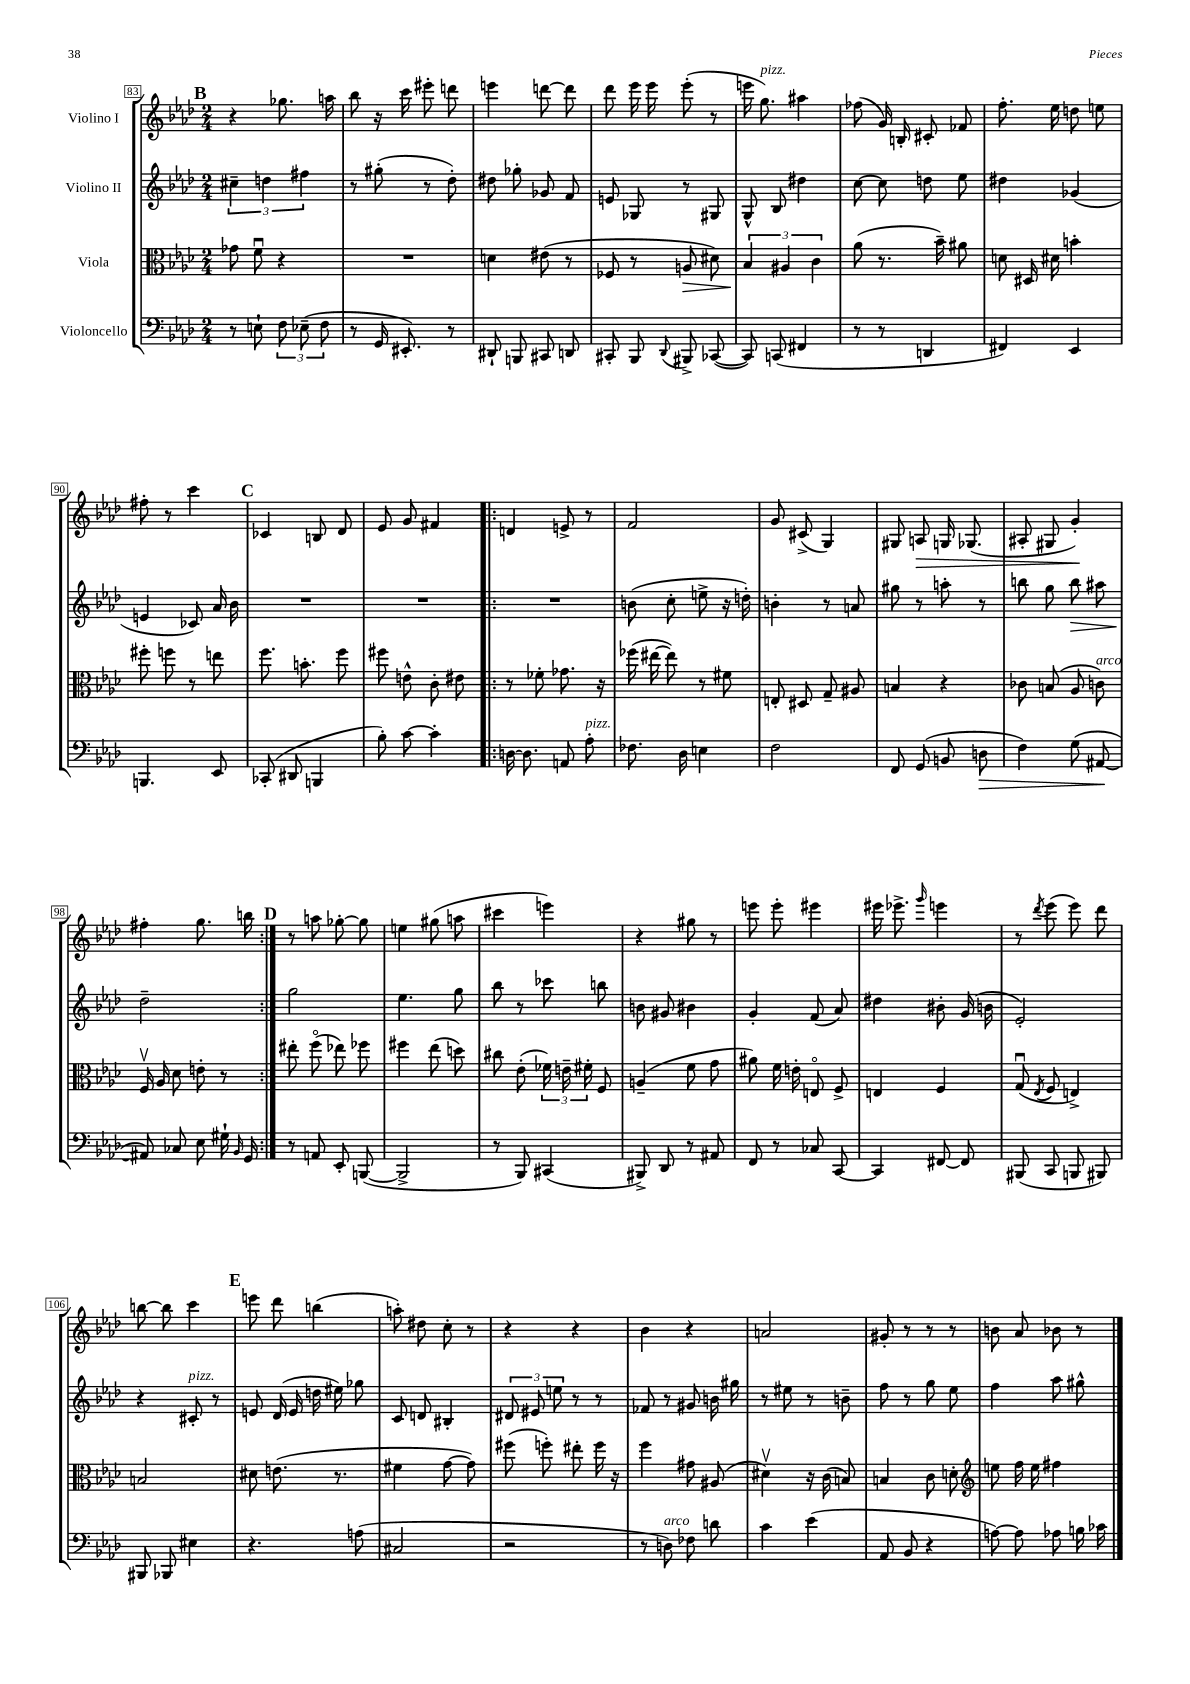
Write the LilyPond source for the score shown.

<<
\new StaffGroup <<
\new Staff = "s0" \with { instrumentName = "Violino I" } {
    \clef treble \key aes \major \numericTimeSignature \time 2/4
    \autoBeamOff \mark \markup { \bold "B" } r4 ges''8. a''16 |
    bes''8 r16 c'''16 eis'''8-. d'''8 |
    e'''4 d'''8~ d'''8 |
    des'''8 ees'''16 ees'''16 ees'''8-.( r8 |
    e'''16 g''8.^\markup { \italic "pizz." }) ais''4 |
    fes''8( g'16) b16-. cis'8-. fes'8 |
    f''8.-. ees''16 d''8 e''8 |
    fis''8-. r8 c'''4 |
    \mark \markup { \bold "C" } ces'4 b8 des'8 |
    ees'8 g'8 fis'4 |
    \repeat volta 2 { d'4 e'8-> r8 |
    f'2 |
    g'8 cis'8->( g4) |
    gis8 a8\> g16 ges8.( |
    ais8-. gis8 g'4-.\!) |
    fis''4-. g''8. b''16 | }
    \mark \markup { \bold "D" } r8 a''8 ges''8~-. ges''8 |
    e''4 gis''8( a''8 |
    cis'''4 e'''4) |
    r4 gis''8 r8 |
    e'''8 e'''8-. eis'''4 |
    eis'''16 ees'''8.-> \grace { g'''16 } e'''4 |
    r8 \acciaccatura { des'''8 } ees'''8( ees'''8) des'''8 |
    b''8~ b''8 c'''4 |
    \mark \markup { \bold "E" } e'''8 des'''8 b''4( |
    a''8-.) dis''8 c''8-. r8 |
    r4 r4 |
    bes'4 r4 |
    a'2 |
    gis'8-. r8 r8 r8 |
    b'8 aes'8 bes'8 r8 \bar "|." |
}
\new Staff = "s1" \with { instrumentName = "Violino II" } {
    \clef treble \key aes \major \numericTimeSignature \time 2/4
    \autoBeamOff \mark \markup { \bold "B" } \tuplet 3/2 { cis''4-- d''4 fis''4 } |
    r8 gis''8-.( r8 des''8-.) |
    dis''8 ges''8-. ges'8 f'8 |
    e'8 ges8 r8 gis8 |
    g8-^ bes8 dis''4 |
    c''8~ c''8 d''8 ees''8 |
    dis''4 ges'4( |
    e'4 ces'8) aes'16 bes'16 |
    \mark \markup { \bold "C" } R2 |
    R2 |
    \repeat volta 2 { R2 |
    b'8( c''8-. e''8-> r16 d''16-.) |
    b'4-. r8 a'8 |
    gis''8 r8 a''8-. r8 |
    b''8 g''8 b''8\> ais''8 |
    des''2--\! | }
    \mark \markup { \bold "D" } g''2 |
    ees''4. g''8 |
    bes''8 r8 ces'''8 b''8 |
    b'8 gis'8 bis'4 |
    g'4-. f'8( aes'8) |
    dis''4 bis'8-. g'16( b'16 |
    ees'2-.) |
    r4 cis'8-.^\markup { \italic "pizz." } r8 |
    \mark \markup { \bold "E" } e'8 des'16( e'16 d''16 eis''16) ges''8 |
    c'8 d'8 bis4-. |
    \tuplet 3/2 { dis'8 eis'8 e''8 } r8 r8 |
    fes'8 r8 gis'8 b'16 gis''16 |
    r8 eis''8 r8 b'8-- |
    f''8 r8 g''8 ees''8 |
    f''4 aes''8 gis''8-^ \bar "|." |
}
\new Staff = "s2" \with { instrumentName = "Viola" } {
    \clef alto \key aes \major \numericTimeSignature \time 2/4
    \autoBeamOff \mark \markup { \bold "B" } ges'8 f'8\downbow r4 |
    R2 |
    d'4 eis'8( r8 |
    fes8 r8 a8\> dis'8) |
    \tuplet 3/2 { bes4\! ais4 c'4 } |
    aes'8( r8. bes'16--) ais'8 |
    d'8 dis16 dis'16 b'4-. |
    fis''8-. f''8 r8 e''8 |
    \mark \markup { \bold "C" } f''8. b'8.-. f''8 |
    fis''8 e'8-^ c'8-. eis'8 |
    \repeat volta 2 { r8 fes'8-. ges'8. r16 |
    fes''16( eis''16~ eis''8) r8 fis'8 |
    e8-. dis8 g8-- ais8 |
    b4 r4 |
    ces'8 b8( aes8 c'8^\markup { \italic "arco" }) |
    f16\upbow aes16 des'8 e'8-. r8 | }
    \mark \markup { \bold "D" } eis''8-. f''8\flageolet( ees''8) fes''8 |
    fis''4 ees''8( d''8) |
    cis''8 ees'8-.( \tuplet 3/2 { fes'16) e'16-- fis'16-. } f8 |
    a4--( f'8 g'8 |
    ais'8) f'16 e'16-. e8\flageolet f8-> |
    e4 f4 |
    g8\downbow( \acciaccatura { ees8 } f8 e4->) |
    b2 |
    \mark \markup { \bold "E" } dis'8 e'8.( r8. |
    fis'4 g'8~ g'8) |
    fis''8( f''8-.) eis''8-. f''16 r16 |
    f''4 gis'8 ais8( |
    dis'4\upbow) r16 c'16( b8) |
    b4 c'8 d'8-. |
    \clef treble e''8 f''16 e''16 fis''4 \bar "|." |
}
\new Staff = "s3" \with { instrumentName = "Violoncello" } {
    \clef bass \key aes \major \numericTimeSignature \time 2/4
    \autoBeamOff \mark \markup { \bold "B" } r8 e8-! \tuplet 3/2 { f8 ees8--( f8 } |
    r8 g,16 eis,8.-.) r8 |
    dis,8-! b,,8 cis,8 d,8 |
    cis,8-. bes,,8 \appoggiatura { des,8 } bis,,8-> ces,8~( |
    ces,8) c,8( fis,4 |
    r8 r8 d,4 |
    fis,4) ees,4 |
    b,,4. ees,8 |
    \mark \markup { \bold "C" } ces,8-.( dis,8 b,,4 |
    bes8-.) c'8~ c'4-. |
    \repeat volta 2 { d16~ d8. a,8 aes8-.^\markup { \italic "pizz." } |
    fes8. des16 e4 |
    f2 |
    f,8 g,8( b,8 d8\> |
    f4) g8( ais,8~\! |
    ais,8) ces8 ees8 gis16-! \grace { bes,16 } g,16 | }
    \mark \markup { \bold "D" } r8 a,8 ees,8-. b,,8~( |
    b,,2-> |
    r8 bes,,8) cis,4( |
    bis,,8->) des,8 r8 ais,8 |
    f,8 r8 ces8 c,8~ |
    c,4 fis,8~ fis,8 |
    bis,,8( c,8 b,,8 bis,,8) |
    bis,,8 bes,,8 eis4 |
    \mark \markup { \bold "E" } r4. a8( |
    cis2 |
    r2 |
    r8 d8^\markup { \italic "arco" }) fes8 d'8 |
    c'4 ees'4( |
    aes,8 bes,8 r4 |
    a8~) a8 aes8 b16 ces'16 \bar "|." |
}
>>
>>
\layout { \context { \Score currentBarNumber = #83 \override BarNumber.stencil = #(make-stencil-boxer 0.1 0.3 ly:text-interface::print) } }
